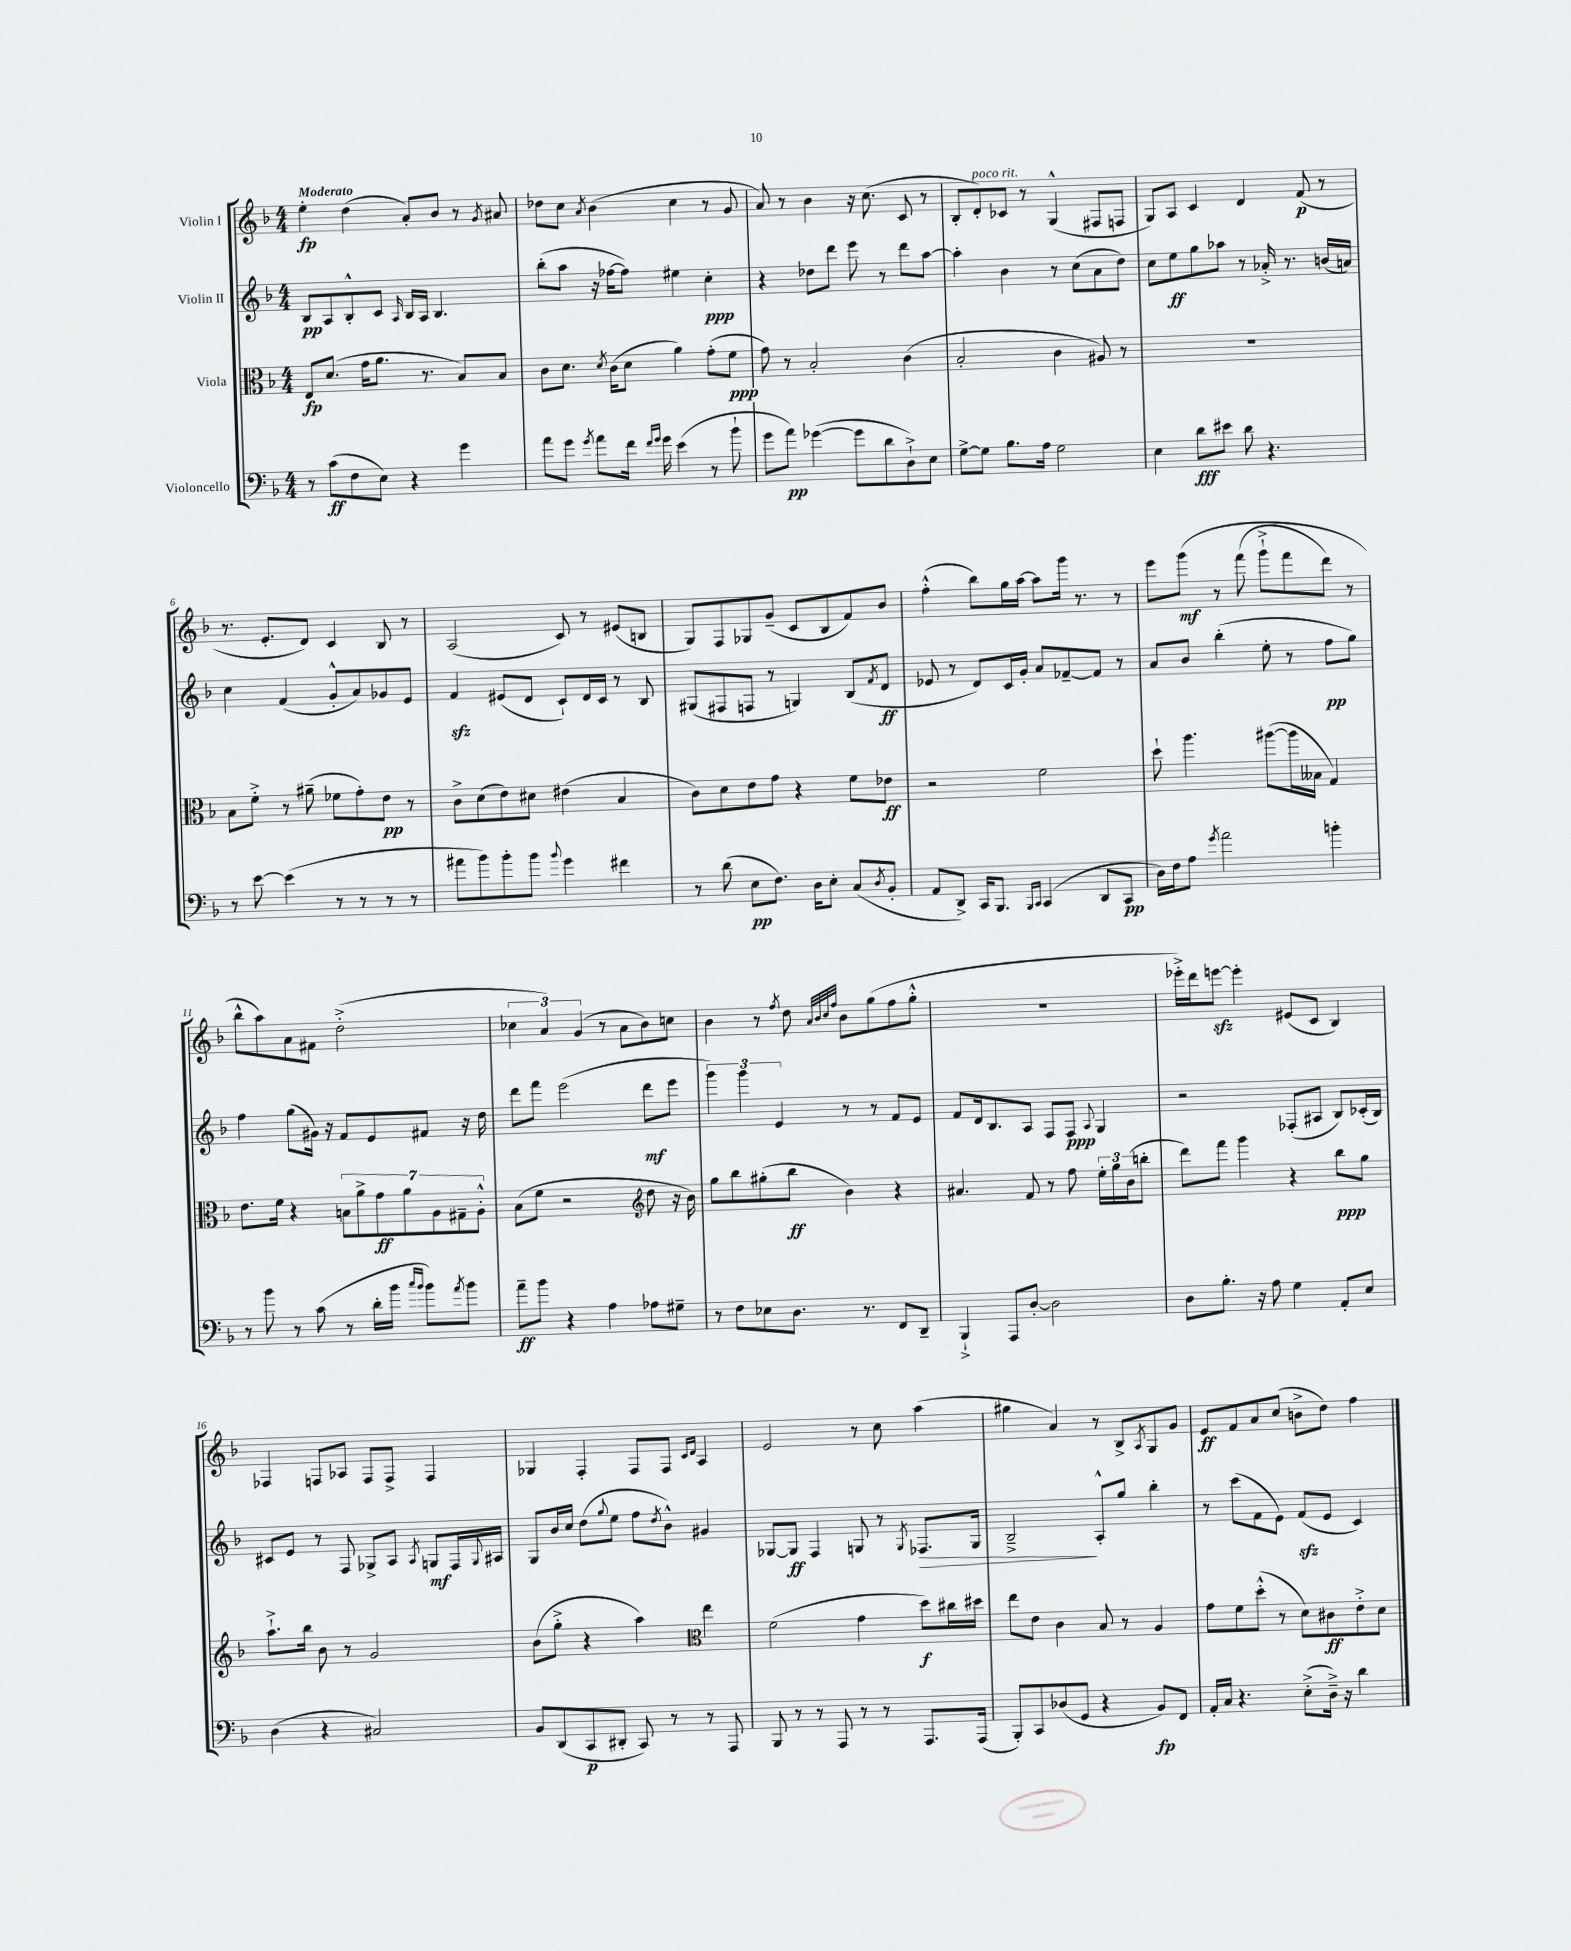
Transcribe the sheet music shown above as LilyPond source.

<<
\new StaffGroup <<
\new Staff = "s0" \with { instrumentName = "Violin I" } {
    \clef treble \key f \major \numericTimeSignature \time 4/4 \tempo "Moderato"
    e''4-.\fp d''4( a'8-.) bes'8 r8 \acciaccatura { g'8 } ais'8 |
    des''8 c''8 \acciaccatura { a'8 } bes'4( c''4 r8 g'8 |
    a'8) r8 bes'4 r16 c''8.( c'8 r8 |
    bes8-. d'8-.^\markup { \italic "poco rit." }) ces'8 r8 g4-^( fis8 f8 |
    g8) a8 c'4 d'4 f'8\p( r8 |
    r8. e'8.-. d'8) c'4 bes8 r8 |
    a2( c'8) r8 eis'8( b8 |
    g8) f8 ges8 g'8--( c'8 bes8 f'8) bes'8 |
    f''4-.-^( bes''8) g''16 a''16~ a''8 g'''16 r8. r8 |
    e'''8 g'''8\mf\( r8 f'''8( g'''8-!-> f'''8 d'''8) r8 |
    bes''8-^ a''8\) a'8 fis'8 d''2-.->( |
    \tuplet 3/2 { ces''4 a'4) g'4( } r8 a'8 bes'8) c''8 |
    bes'4 r8 \acciaccatura { f''8 } d''8 \grace { a'32 bes'32 c''32 f''32 } bes'8 g''8( f''8 g''8-.-^ |
    R1 |
    ees'''16-.->) d'''16 e'''8~\sfz e'''4-. eis'8( c'8 bes4) |
    fes4 f8 aes8 f8 f8-> f4 |
    ges4 f4-. f8 f8 \grace { c'16 d'16 } a4 |
    e'2 r8 c''8 a''4( |
    gis''4 a'4) r8 bes8-> \acciaccatura { a8 } g8 g'8 |
    e'8\ff f'8 a'8 c''8( b'8-> d''8) f''4 \bar "|." |
}
\new Staff = "s1" \with { instrumentName = "Violin II" } {
    \clef treble \key f \major \numericTimeSignature \time 4/4
    bes8\pp a8 bes8-.-^ c'8 \grace { a16 } bes16 a16 bes4. |
    bes''8-.( a''8 r16 fes''16~ fes''8) eis''4 c''4-.\ppp |
    r4 des''8 d'''8 e'''8 r8 d'''8 a''8~ |
    a''4-. bes'4 r8 c''8( a'8 d''8) |
    c''8 e''8\ff g''8 aes''8 r8 aes'16-.-> r8. b'16( a'16) |
    c''4 f'4( g'8-.-^ a'8) ges'8 e'8 |
    f'4\sfz eis'8( d'8 c'8-!) d'16 c'16 r8 bes8 |
    gis8( fis8 f8 r8 g4) bes8( \acciaccatura { f'8 } d'8\ff |
    ees'8 r8 d'8) c'16 g'16-. a'8 fes'8~-- fes'8 r8 |
    a'8 bes'8 bes''4-.( e''8-. r8 f''8\pp g''8) |
    f''4 g''8( gis'16) r16 f'8 e'8 fis'8 r16 d''16 |
    d'''8 f'''8 e'''2( d'''8\mf e'''8 |
    \tuplet 3/2 { g'''4) g'''4 e'4 } r8 r8 f'8 e'8 |
    f'8 d'16 bes8. a8 f8 f8\ppp \appoggiatura { a8 } g4 |
    r2 fes8-.( ais8 bes8) ces'16-.( bes16) |
    cis'8 e'8 r8 f8 ges8-> a8 \acciaccatura { a8 } g8\mf f16 \appoggiatura { g8 } ais16 |
    g8 bes'16 c''16 d''8( \appoggiatura { g''8 } e''8 f''8 \acciaccatura { d''8 } bes'8-^) gis'4 |
    ges8~ ges8\ff f4 g8 r8 \acciaccatura { g8 } fes8.\> g16 |
    bes2--->\! a8-.-^ g''8 bes''4-. |
    r8 c'''8( f'8 e'8) f'8\sfz( e'8 c'4) \bar "|." |
}
\new Staff = "s2" \with { instrumentName = "Viola" } {
    \clef alto \key f \major \numericTimeSignature \time 4/4
    e8\fp d'8.( g'16 a'8. r8. bes8) bes8 |
    c'8 d'8. \acciaccatura { d'8 } c'16( d'8 a'4) g'8-.( f'8\ppp |
    g'8) r8 bes2-. c'4( |
    bes2-. c'4 ais8) r8 |
    R1 |
    bes8 f'8-.-> r8 ais'8--( fes'8 g'8-.) e'8\pp r8 |
    c'8-> d'8( e'8) dis'8 eis'4( bes4 |
    c'8) d'8 e'8 g'8 r4 f'8 ees'8\ff |
    r2 f'2 |
    d''8-! a''4. ais''8~( ais''16 beses16 g4) |
    e'8. f'16 r4 \tuplet 7/4 { b8 a'8-> g'8\ff a'8 a8 gis8-- a8-.-^ } |
    bes8( f'8 r2 \clef treble d''8 r16 bes'16) |
    g''8 bes''8 gis''8-.( bes''8\ff bes'4) r4 |
    ais'4. f'8 r8 f''8 \tuplet 3/2 { e''16-. g''16 bes'16( } b''8-. |
    d'''8) f'''8 g'''4 r4 bes''8\ppp g''8 |
    a''8.-!-> bes''16 bes'8 r8 g'2 |
    bes'8( g''8-.-> r4 a''4) \clef alto e''4 |
    f'2( g'4 d''8\f) cis''16 dis''16 |
    e''8 e'8 c'4 bes8 r8 a4 |
    g'8 f'8 d''8-.-^( r8 d'8) cis'8\ff e'8-.-> d'8 \bar "|." |
}
\new Staff = "s3" \with { instrumentName = "Violoncello" } {
    \clef bass \key f \major \numericTimeSignature \time 4/4
    r8 c'8\ff( f8 e8) r4 g'4 |
    a'8 g'8 \acciaccatura { g'8 } a'8 f'16 \grace { f'16 g'16 } g'16 e'4( r8 bes'8-! |
    g'8 a'8\pp) ges'4~( ges'8 d'8 d8-!->) e8 |
    g8~-> g8 bes8. a16 g2 |
    e4 d'8\fff eis'8 d'8 r4. |
    r8 e'8~ e'4( r8 r8 r8 r8 |
    ais'8 bes'8) bes'8-. bes'8 \appoggiatura { bes'8 } g'4 fis'4 |
    r8 d'8( e8\pp f8.) d16 e8-. c8( \acciaccatura { d8 } bes,8-. |
    a,8 d,8->) c,16 bes,,8. \grace { bes,,16 c,16 } c,4( d,8 c,8\pp |
    d16) f16 a8 \acciaccatura { g'8 } a'2 b'4-. |
    r8 bes'8 r8 c'8( r8 d'16-. bes'16 \grace { c''16 bes'16 } bes'8) \acciaccatura { a'8 } bes'8 |
    a'8--\ff bes'8 r4 a4 aes8 gis8-- |
    r8 f8 ees8 d8. r8. f,8 d,8-- |
    bes,,4-!-> a,,8 d8~-. d2 |
    d8 bes8.-. r16 a8 g4 a,8-. e8 |
    d4( r4 cis2) |
    bes,8 d,8( c,8\p dis,8-. c,8) r8 r8 a,,8 |
    bes,,8 r8 r8 a,,8 r8 r8 a,,8. a,,16( |
    bes,,8-.) c,8 des8( g,8 r4 bes,8\fp) f,8 |
    a,16-. c16 r4. e8-.->( d16--->) r16 d'4 \bar "|." |
}
>>
>>
